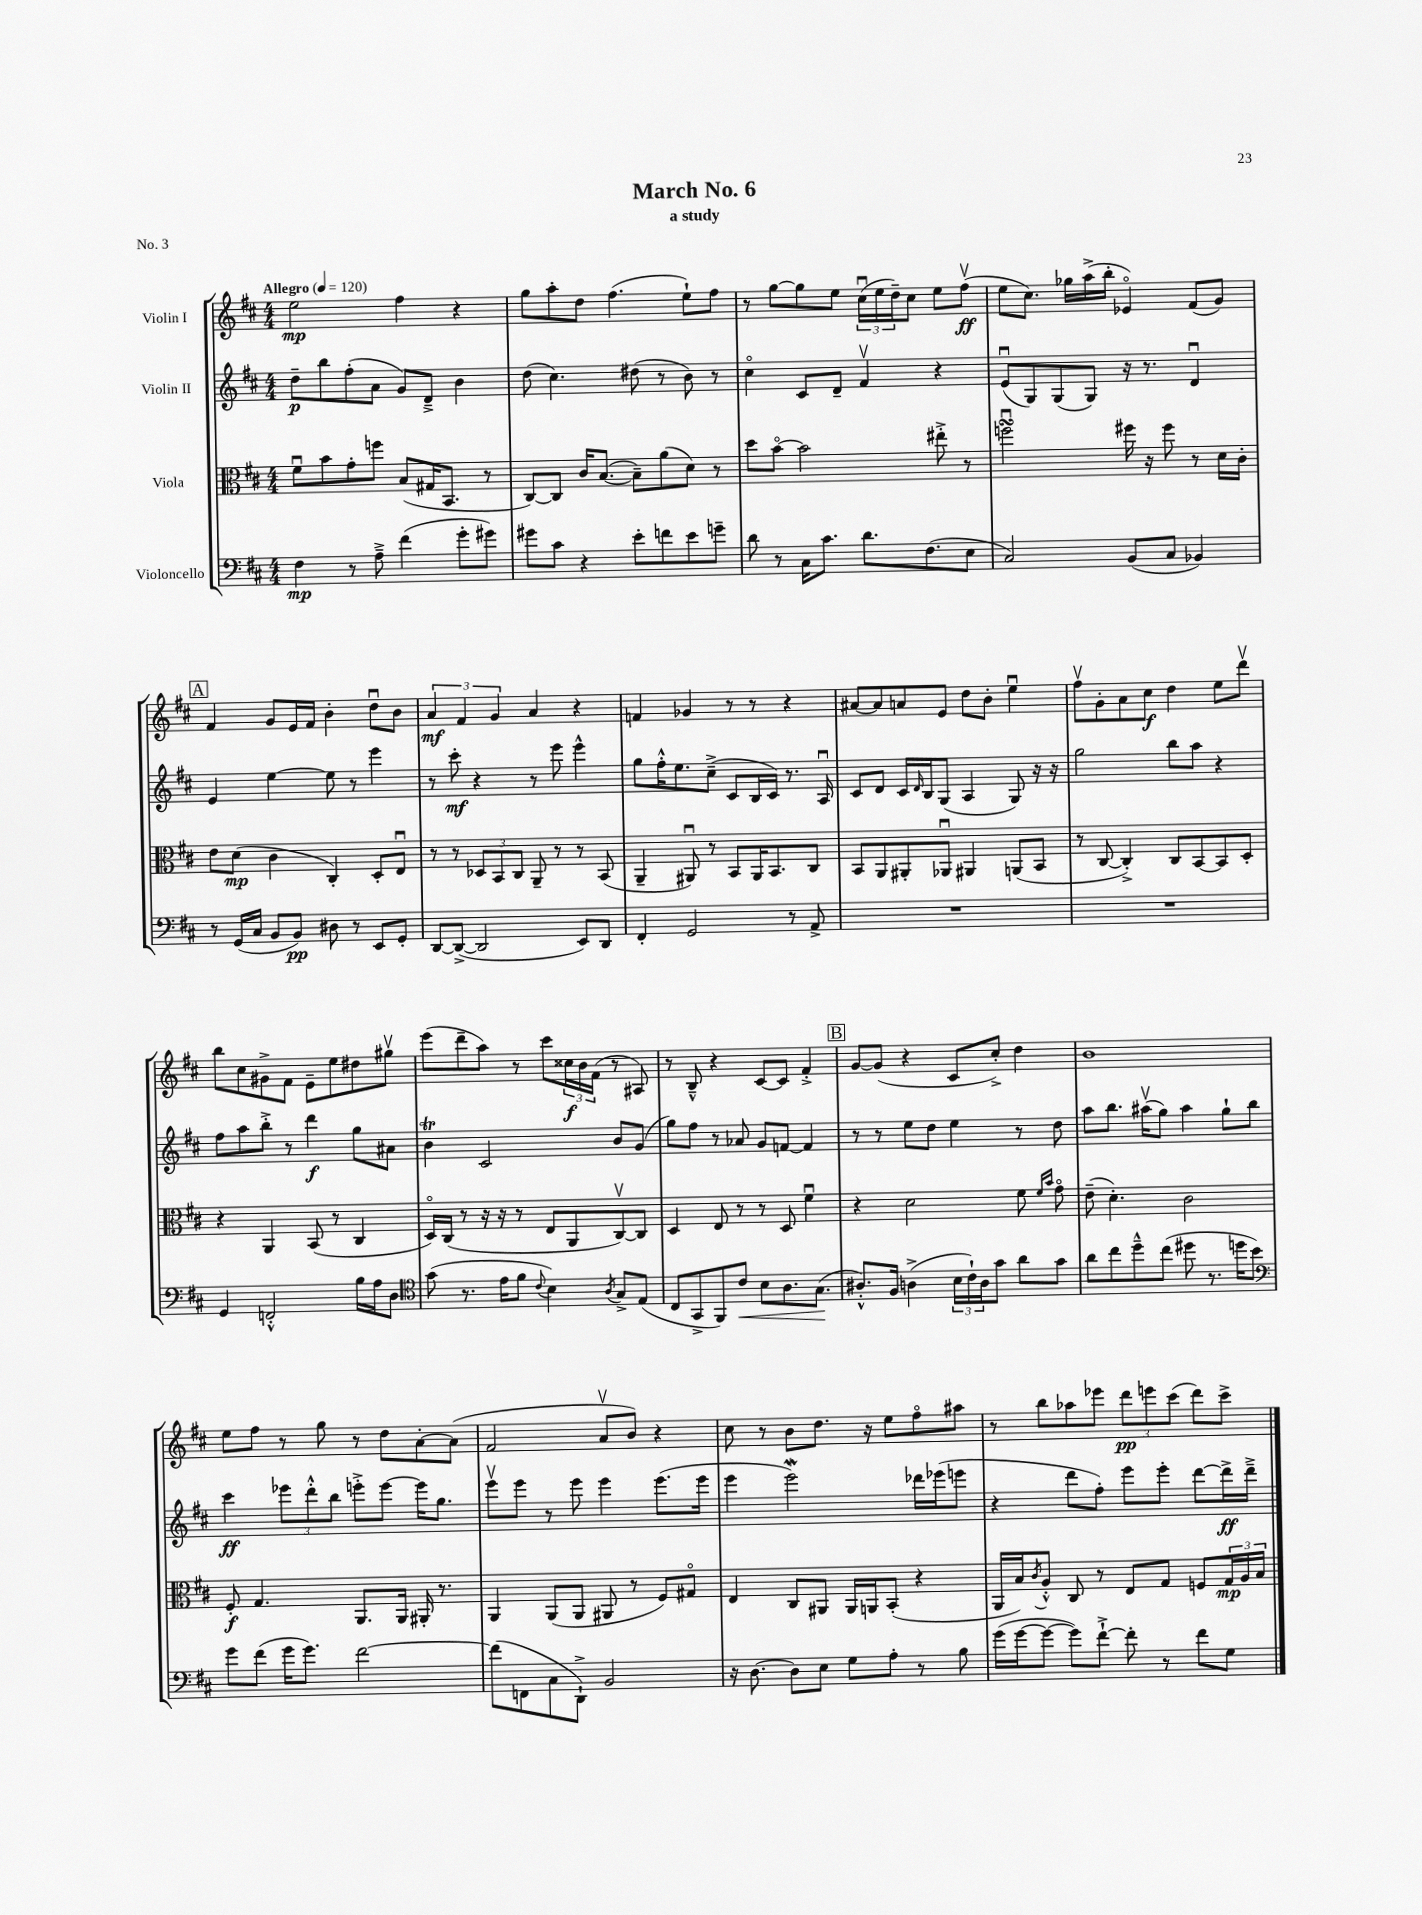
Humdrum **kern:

**kern	**dynam	**kern	**dynam	**kern	**dynam	**kern	**dynam
*part4	*part4	*part3	*part3	*part2	*part2	*part1	*part1
*staff4	*staff4	*staff3	*staff3	*staff2	*staff2	*staff1	*staff1
*I"Violoncello	*	*I"Viola	*	*I"Violin II	*	*I"Violin I	*
*clefF4	*	*clefC3	*	*clefG2	*	*clefG2	*
*k[f#c#]	*	*k[f#c#]	*	*k[f#c#]	*	*k[f#c#]	*
*M4/4	*	*M4/4	*	*M4/4	*	*M4/4	*
*MM120	*	*MM120	*	*MM120	*	*MM120	*
=1	=1	=1	=1	=1	=1	=1	=1
!	!	!	!	!	!	!LO:TX:a:B:t=Allegro	!
4F#\	mp	8f#u\L	.	8dd~\L	p	2ee\	mp
.	.	8b\	.	8bb\	.	.	.
8r	.	8g'\	.	(8ff#'\	.	.	.
8A~^\	.	8ffn\J	.	8a\J	.	.	.
(4f#\	.	(8B/L	.	8g/L)	.	4ff#\	.
.	.	16G#X/K	.	8d~^/J	.	.	.
.	.	8.BB/J	.	.	.	.	.
8g'\L	.	.	.	4b\	.	4r	.
8g#X\J)	.	8r	.	.	.	.	.
=2	=2	=2	=2	=2	=2	=2	=2
8g#X\L	.	[8C#/L)	.	(8dd\	.	8gg\L	.
8c#\J	.	8C#/J]	.	4.cc#\)	.	8aa'\	.
4r	.	16c#/KL	.	.	.	8dd\J	.
.	.	([8.B/J	.	.	.	.	.
.	.	.	.	.	.	(4.ff#\	.
8e'\L	.	8B~\L])	.	(8dd#X\	.	.	.
8fn\	.	(8a\	.	8r	.	.	.
8e\	.	8d\J)	.	8b\)	.	8ee`\L)	.
8gn~\J	.	8r	.	8r	.	8ff#\J	.
=3	=3	=3	=3	=3	=3	=3	=3
8d\	.	8dd\L	.	4cc#\	.	8r	.
8r	.	[8b\J	.	.	.	[8gg\L	.
16C#\KL	.	2b\]	.	8c#/L	.	8gg\]	.
8.c#\J	.	.	.	.	.	.	.
.	.	.	.	8d~/J	.	8ee\J	.
8.d\L	.	.	.	4f#v/	.	(24cc#u\LL	.
.	.	.	.	.	.	24ee\	.
.	.	.	.	.	.	24dd~\J)	.
.	.	.	.	.	.	8cc#\J	.
(8.F#\	.	.	.	.	.	.	.
.	.	8ee#X'^\	.	4r	.	8ee\L	.
8E\J	.	8r	.	.	.	(8ff#v\J	ff
=4	=4	=4	=4	=4	=4	=4	=4
2C#/)	.	2ffnsSSsu\	.	(8eu/L	.	8ee\L	.
.	.	.	.	8G/)	.	8.cc#\J)	.
.	.	.	.	(8G/	.	.	.
.	.	.	.	.	.	16gg-X\LL	.
.	.	.	.	8G/J)	.	(16aa^\	.
.	.	.	.	.	.	16bb'\JJ	.
(8BB/L	.	16ff#X\	.	16r	.	4e-X/)	.
.	.	16r	.	8.r	.	.	.
8C#/J	.	8ff#\	.	.	.	.	.
4BB-X/)	.	8r	.	4du/	.	(8f#/L	.
.	.	16d\LL	.	.	.	8g/J)	.
.	.	16c#'\JJ	.	.	.	.	.
!!LO:LB:g=z
!!LO:REH:place=s1:t=A
=5	=5	=5	=5	=5	=5	=5	=5
8r	.	8e\L	.	4e/	.	4f#/	.
(16GG/LL	.	(8d\J	mp	.	.	.	.
16C#/JJ	.	.	.	.	.	.	.
8BB/L	.	4c#\	.	[4ee\	.	8g/L	.
8BB/J)	pp	.	.	.	.	16e/L	.
.	.	.	.	.	.	16f#/JJ	.
8D#X\	.	4C#'/)	.	8ee\]	.	4b'\	.
8r	.	.	.	8r	.	.	.
8EE/L	.	8D'/L	.	4eee\	.	8ddu\L	.
8GG'/J	.	8Eu/J	.	.	.	8b\J	.
=6	=6	=6	=6	=6	=6	=6	=6
[8DD/L	.	8r	.	8r	.	6a/	mf
(8DD^/J_	.	8r	.	8ccc#'\	mf	.	.
.	.	.	.	.	.	6f#/	.
2DD/]	.	12D-X/L	.	4r	.	.	.
.	.	12BB/	.	.	.	6g/	.
.	.	12C#/J	.	.	.	.	.
.	.	8AA~/	.	8r	.	4a/	.
.	.	8r	.	8eee\	.	.	.
8EE/L)	.	8r	.	4eee^^\	.	4r	.
8DD/J	.	(8BB/	.	.	.	.	.
=7	=7	=7	=7	=7	=7	=7	=7
4FF#'/	.	4AA~/	.	8gg\L	.	4fn/	.
.	.	.	.	16ff#'^^\K	.	.	.
.	.	.	.	8.ee\	.	.	.
2GG/	.	8AA#Xu/)	.	.	.	4g-X/	.
.	.	8r	.	(8cc#~^\J	.	.	.
.	.	8BB/L	.	8c#/L	.	8r	.
.	.	16AA#/K	.	16B/L	.	8r	.
.	.	8.BB/	.	16c#/JJ)	.	.	.
8r	.	.	.	8.r	.	4r	.
8AA^/	.	8C#/J	.	.	.	.	.
.	.	.	.	16Au/	.	.	.
=8	=8	=8	=8	=8	=8	=8	=8
1r	.	8BB/L	.	8c#/L	.	[8a#X/L	.
.	.	8AA/	.	8d/J	.	8a#/]	.
.	.	8AA#X'/	.	16c#/LL	.	8an/	.
.	.	.	.	16qqd/	.	.	.
.	.	.	.	16B/J	.	.	.
.	.	8AA-Xu/J	.	(8G/J	.	8e/J	.
.	.	4AA#X/	.	4A/	.	8dd\L	.
.	.	.	.	.	.	8b'\J	.
.	.	(8AAn/L	.	8G/)	.	4eeu\	.
.	.	8BB/J	.	16r	.	.	.
.	.	.	.	16r	.	.	.
=9	=9	=9	=9	=9	=9	=9	=9
1r	.	8r	.	2gg\	.	8ff#v\L	.
.	.	[8C#/	.	.	.	8g'\	.
.	.	4C#'^/])	.	.	.	8a\	.
.	.	.	.	.	.	8cc#\J	f
.	.	8C#/L	.	8bb\L	.	4dd\	.
.	.	[8BB/	.	8aa\J	.	.	.
.	.	8BB/]	.	4r	.	8ee\L	.
.	.	8D'/J	.	.	.	8dddv\J	.
!!LO:LB:g=z
=10	=10	=10	=10	=10	=10	=10	=10
4GG/	.	4r	.	8ff#\L	.	8bb\L	.
.	.	.	.	8aa\	.	8cc#\	.
2FFn'^^/	.	4AA/	.	8bb'^\J	.	8g#X^\	.
.	.	.	.	8r	.	8f#\J	.
.	.	(8BB/	.	4ddd\	f	8e~\L	.
.	.	8r	.	.	.	8ee\	.
16B\LL	.	4C#/	.	8gg\L	.	8dd#X\	.
16A\J	.	.	.	.	.	.	.
8D\J	.	.	.	8a#X\J	.	8gg#Xv\J	.
=11	=11	=11	=11	=11	=11	=11	=11
*clefC4	*	*	*	*	*	*	*
(8g\	.	16D/LL)	.	4bT\	.	(8eee\L	.
.	.	(16C#/JJ	.	.	.	.	.
8.r	.	8r	.	.	.	8ddd~\	.
.	.	16r	.	2c#/	.	8aa\J)	.
16e\KL	.	16r	.	.	.	.	.
8f#\J	.	8r	.	.	.	8r	.
8qqc#/	.	.	.	.	.	.	.
4B\)	.	8E/L	.	.	.	8ccc#\L	.
.	.	8AA/	.	.	.	24cc##X\L	f
.	.	.	.	.	.	24b\	.
.	.	.	.	.	.	(24f#\JJ	.
8qA/	.	.	.	.	.	.	.
8G^/L	.	[8C#v/)	.	8b/L	.	8r	.
(8E/J	.	8C#/J]	.	(8g/J	.	8A#X/)	.
=12	=12	=12	=12	=12	=12	=12	=12
8C#/L	.	4D/	.	8gg\L)	.	8r	.
8GG^/	.	.	.	8ff#\J	.	8B~^^/	.
8FF#/)	.	8E/	.	8r	.	4r	.
!	!LO:HP:b	!	!	!	!	!	!
8c#/J	<	8r	.	8a-X/	.	.	.
8B\L	.	8r	.	8g/L	.	[8c#/L	.
8.A\	.	8D/	.	[8fn/J	.	8c#/J]	.
.	.	4f#u\	.	4f/]	.	4f#'^/	.
(8.G\J	.	.	.	.	.	.	.
.	[	.	.	.	.	.	.
!!LO:REH:place=s1:t=B
=13	=13	=13	=13	=13	=13	=13	=13
8.A#X'^^/L)	.	4r	.	8r	.	[8g/L	.
.	.	.	.	8r	.	(8g/J]	.
16F#/Jk	.	.	.	.	.	.	.
(4An^\	.	2d\	.	8ee\L	.	4r	.
.	.	.	.	8dd\J	.	.	.
24B\LL	.	.	.	4ee\	.	8c#/L	.
24c#`\)	.	.	.	.	.	.	.
24A\J	.	.	.	.	.	.	.
8g\J	.	.	.	.	.	8cc#'^/J)	.
8a\L	.	8f#\	.	8r	.	4dd\	.
.	.	16qqf#/LL	.	.	.	.	.
.	.	16qqb/JJ	.	.	.	.	.
8g\J	.	8g\	.	8dd\	.	.	.
=14	=14	=14	=14	=14	=14	=14	=14
8a\L	.	(8e~\	.	8aa\L	.	1b	.
8cc#\	.	4.d'\)	.	8.bb\J	.	.	.
8dd~^^\	.	.	.	.	.	.	.
.	.	.	.	(16aa#Xv\KL	.	.	.
(8cc#\J	.	.	.	8gg\J)	.	.	.
8dd#X\	.	2c#\	.	4aa#\	.	.	.
8.r	.	.	.	.	.	.	.
.	.	.	.	8gg`\L	.	.	.
16ddn\KL	.	.	.	.	.	.	.
8b\J)	.	.	.	8bb\J	.	.	.
!!LO:LB:g=z
=15	=15	=15	=15	=15	=15	=15	=15
*clefF4	*	*	*	*	*	*	*
8g\L	.	8F#'/	f	4ccc#\	ff	8ee\L	.
(8f#\J	.	4.G/	.	.	.	8ff#\J	.
16g\KL	.	.	.	12eee-X\L	.	8r	.
8.g\J)	.	.	.	.	.	.	.
.	.	.	.	12ddd'^^\	.	.	.
.	.	.	.	.	.	8gg\	.
.	.	.	.	12bb\J	.	.	.
[2f#\	.	8.AA/L	.	8eeen'^\L	.	8r	.
.	.	.	.	[8eee\J	.	8dd\L	.
.	.	16AA/Jk	.	.	.	.	.
.	.	16AA#X'/	.	16eee\KL]	.	[8a'\	.
.	.	8.r	.	8.gg\J	.	.	.
.	.	.	.	.	.	(8a\J]	.
=16	=16	=16	=16	=16	=16	=16	=16
(8f#\L]	.	4AA/	.	8eeev\L	.	2f#/	.
8FFn\	.	.	.	8eee\J	.	.	.
8C#\	.	(8AA/L	.	8r	.	.	.
8DD`^\J)	.	8AA/J	.	8eee\	.	.	.
2BB/	.	8AA#X/	.	4eee\	.	8av/L	.
.	.	8r	.	.	.	8b/J)	.
.	.	8F#/L)	.	(8.eee\L	.	4r	.
.	.	8G#X/J	.	.	.	.	.
.	.	.	.	16eee\Jk	.	.	.
=17	=17	=17	=17	=17	=17	=17	=17
16r	.	4E/	.	4eee\	.	8cc#\	.
[8.D\	.	.	.	.	.	.	.
.	.	.	.	.	.	8r	.
8D\L]	.	8C#/L	.	2eeeW\)	.	8b\L	.
8E\J	.	8AA#X/J	.	.	.	8.dd\J	.
8G\L	.	16AA#/LL	.	.	.	.	.
.	.	16AAn/J	.	.	.	16r	.
8A'\J	.	(8BB'/J	.	.	.	8ee\L	.
8r	.	4r	.	16ddd-X\LL	.	8ff#\	.
.	.	.	.	(16eee-X\J	.	.	.
8B\	.	.	.	8eeen\J	.	8aa#X\J	.
=18	=18	=18	=18	=18	=18	=18	=18
(16g\LL	.	16AA/LL	.	4r	.	8r	.
[16g\J	.	16B/J)	.	.	.	.	.
.	.	8qc#/	.	.	.	.	.
8g\J_	.	8A'^^/J	.	.	.	8bb\L	.
8g\L])	.	8C#/	.	8ddd\L	.	8aa-X\	.
[8f#`^\J	.	8r	.	8ff#'\J)	.	8eee-X\J	.
8f#'\]	.	8E/L	.	8eee\L	.	12ddd\L	pp
.	.	.	.	.	.	12eeen\	.
8r	.	8G/J	.	8eee'\J	.	.	.
.	.	.	.	.	.	(12ccc#\J	.
8f#\L	.	8Fn/L	.	[8ddd\L	.	8ddd\L)	.
8G\J	.	24G/L	mp	16ddd^\L]	ff	8ccc#^\J	.
.	.	24A/	.	.	.	.	.
.	.	.	.	16ddd~^\JJ	.	.	.
.	.	24B/JJ	.	.	.	.	.
==	==	==	==	==	==	==	==
*-	*-	*-	*-	*-	*-	*-	*-
